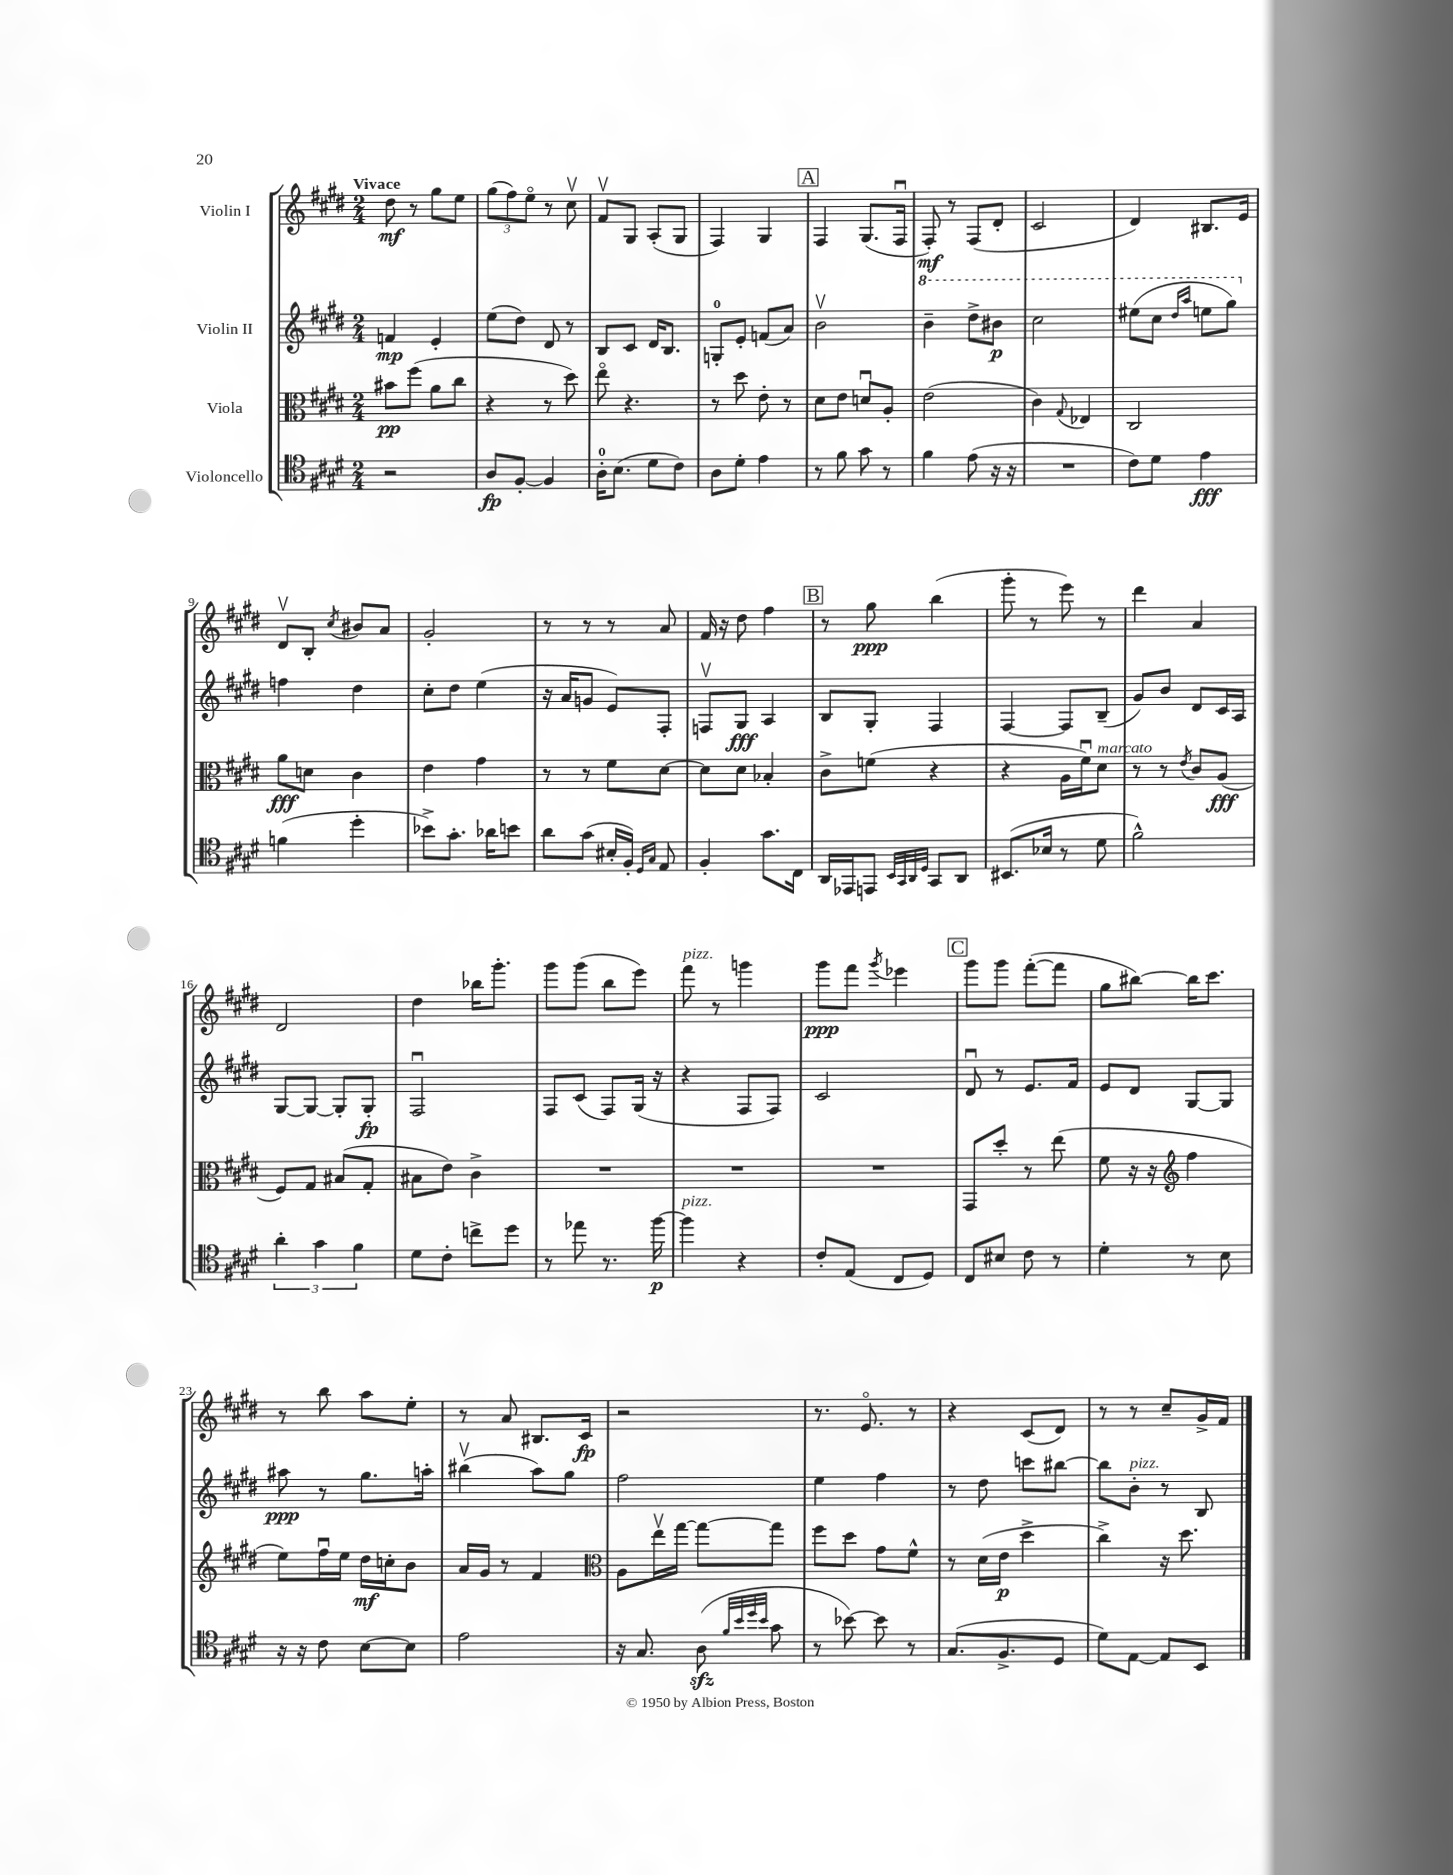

**kern	**dynam	**kern	**dynam	**kern	**dynam	**kern	**dynam
*part4	*part4	*part3	*part3	*part2	*part2	*part1	*part1
*staff4	*staff4	*staff3	*staff3	*staff2	*staff2	*staff1	*staff1
*I"Violoncello	*	*I"Viola	*	*I"Violin II	*	*I"Violin I	*
*clefC4	*	*clefC3	*	*clefG2	*	*clefG2	*
*k[f#c#g#d#]	*	*k[f#c#g#d#]	*	*k[f#c#g#d#]	*	*k[f#c#g#d#]	*
*M2/4	*	*M2/4	*	*M2/4	*	*M2/4	*
=1	=1	=1	=1	=1	=1	=1	=1
!	!	!	!	!	!	!LO:TX:a:B:t=Vivace	!
2r	.	8b#X\L	pp	4fn/	mp	8dd#\	mf
.	.	(8ff#\J	.	.	.	8r	.
.	.	8a\L	.	4e'/	.	8gg#\L	.
.	.	8cc#\J	.	.	.	8ee\J	.
=2	=2	=2	=2	=2	=2	=2	=2
8A/L	fp	4r	.	(8ee\L	.	(12gg#\L	.
.	.	.	.	.	.	12ff#\)	.
[8F#'/J	.	.	.	8dd#\J)	.	.	.
.	.	.	.	.	.	12ee\J	.
4F#/]	.	8r	.	8d#/	.	8r	.
.	.	8dd#\)	.	8r	.	8cc#v\	.
=3	=3	=3	=3	=3	=3	=3	=3
16A'\KL	.	8ee\	.	8B/L	.	8f#v/L	.
(8.B\J	.	.	.	.	.	.	.
.	.	4.r	.	8c#/J	.	8G#/J	.
8d#\L	.	.	.	16d#/KL	.	(8A'/L	.
.	.	.	.	8.B/J	.	.	.
8c#\J)	.	.	.	.	.	8G#/J	.
=4	=4	=4	=4	=4	=4	=4	=4
8A\L	.	8r	.	8Gn'/L	.	4F#/)	.
8d#'\J	.	8dd#\	.	8e'/J	.	.	.
4e\	.	8e'\	.	(8fn/L	.	4G#/	.
.	.	8r	.	8a/J)	.	.	.
!!LO:REH:place=s1:t=A
=5	=5	=5	=5	=5	=5	=5	=5
8r	.	8d#\L	.	2bv\	.	4F#/	.
8f#\	.	8e\J	.	.	.	.	.
8g#\	.	8dnu/L	.	.	.	(8.G#/L	.
8r	.	8A'/J	.	.	.	.	.
.	.	.	.	.	.	16F#u/Jk	.
=6	=6	=6	=6	=6	=6	=6	=6
*	*	*	*	*8va	*	*	*
4f#\	.	(2e\	.	4bb~\	.	8F#'/)	mf
.	.	.	.	.	.	8r	.
(8e\	.	.	.	8ddd#^\L	.	(8F#/L	.
16r	.	.	.	8bb#X\J	p	8d#'/J	.
16r	.	.	.	.	.	.	.
=7	=7	=7	=7	=7	=7	=7	=7
2r	.	4c#\)	.	2ccc#\	.	2c#/	.
.	.	8qqG#/	.	.	.	.	.
.	.	4E-X/	.	.	.	.	.
=8	=8	=8	=8	=8	=8	=8	=8
8c#\L)	.	2C#/	.	(8eee#X\L	.	4d#/)	.
8d#\J	.	.	.	8ccc#\J	.	.	.
.	.	.	.	16qqddd#/LL	.	.	.
.	.	.	.	16qqaaa/JJ	.	.	.
4e\	fff	.	.	8eeen\L	.	8.B#X/L	.
.	.	.	.	8ggg#\J)	.	.	.
.	.	.	.	.	.	16e/Jk	.
!!LO:LB:g=z
=9	=9	=9	=9	=9	=9	=9	=9
*	*	*	*	*X8va	*	*	*
(4fn\	.	8a\L	fff	4ffn\	.	8d#v/L	.
.	.	8dn\J	.	.	.	8B'/J	.
.	.	.	.	.	.	8qcc#/	.
4dd#'\	.	4c#\	.	4dd#\	.	8b#X/L	.
.	.	.	.	.	.	8a/J	.
=10	=10	=10	=10	=10	=10	=10	=10
8b-X^\L)	.	4e\	.	8cc#'\L	.	2g#'/	.
8.g#'\J	.	.	.	8dd#\J	.	.	.
.	.	4g#\	.	(4ee\	.	.	.
16a-X\KL	.	.	.	.	.	.	.
8bn\J	.	.	.	.	.	.	.
=11	=11	=11	=11	=11	=11	=11	=11
8a\L	.	8r	.	16r	.	8r	.
.	.	.	.	16a/KL	.	.	.
(8g#\J	.	8r	.	8gn/J	.	8r	.
16B#X'/LL	.	8f#\L	.	8e/L)	.	8r	.
16F#'/JJ)	.	.	.	.	.	.	.
16qqD#/LL	.	.	.	.	.	.	.
16qqG#/JJ	.	.	.	.	.	.	.
8E/	.	[8d#\J	.	8F#'/J	.	8a/	.
=12	=12	=12	=12	=12	=12	=12	=12
4F#'/	.	8d#\L]	.	8Fnv/L	.	16f#/	.
.	.	.	.	.	.	16r	.
.	.	8d#\J	.	8G#/J	fff	8dd#\	.
8.g#\L	.	4B-X'/	.	4A/	.	4ff#\	.
16C#\Jk	.	.	.	.	.	.	.
!!LO:REH:place=s1:t=B
=13	=13	=13	=13	=13	=13	=13	=13
16AA/LL	.	8c#^\L	.	8B/L	.	8r	.
16EE-X/J	.	.	.	.	.	.	.
8EEn/J	.	(8fn\J	.	8G#'/J	.	8gg#\	ppp
32qqBB/LLL	.	.	.	.	.	.	.
32qqGG#/	.	.	.	.	.	.	.
32qqAA/	.	.	.	.	.	.	.
32qqD#/JJJ	.	.	.	.	.	.	.
8GG#/L	.	4r	.	4F#/	.	(4bb\	.
8AA/J	.	.	.	.	.	.	.
=14	=14	=14	=14	=14	=14	=14	=14
(8.BB#X/L	.	4r	.	[4F#/	.	8ggg#'\	.
.	.	.	.	.	.	8r	.
16B-X/Jk	.	.	.	.	.	.	.
8r	.	16A\LL	.	8F#/L]	.	8eee\)	.
.	.	16f#u\J)	.	.	.	.	.
!	!	!LO:TX:a:i:t=marcato	!	!	!	!	!
8d#\	.	8d#\J	.	(8B~/J	.	8r	.
=15	=15	=15	=15	=15	=15	=15	=15
2f#^^\)	.	8r	.	8g#/L)	.	4ddd#\	.
.	.	8r	.	8b/J	.	.	.
.	.	8qe/	.	.	.	.	.
.	.	8c#/L	.	8d#/L	.	4a/	.
.	.	(8A/J	fff	16c#/L	.	.	.
.	.	.	.	16A/JJ	.	.	.
!!LO:LB:g=z
=16	=16	=16	=16	=16	=16	=16	=16
6a'\	.	8F#/L)	.	[8G#/L	.	2d#/	.
.	.	8G#/J	.	8G#/J_	.	.	.
6g#\	.	.	.	.	.	.	.
.	.	(8B#X/L	.	8G#'/L]	.	.	.
6f#\	.	.	.	.	.	.	.
.	.	8G#'/J	.	8G#'/J	fp	.	.
=17	=17	=17	=17	=17	=17	=17	=17
8d#\L	.	8B#X\L	.	2F#u/	.	4dd#\	.
8c#'\J	.	8e\J)	.	.	.	.	.
8ccn^\L	.	4c#^\	.	.	.	16bb-X\KL	.
.	.	.	.	.	.	8.ggg#'\J	.
8dd#\J	.	.	.	.	.	.	.
=18	=18	=18	=18	=18	=18	=18	=18
8r	.	2r	.	8F#/L	.	8ggg#\L	.
8ee-X\	.	.	.	(8c#/J	.	(8ggg#\J	.
8.r	.	.	.	8F#/L)	.	8bb\L	.
.	.	.	.	(16G#/Jk	.	8eee\J)	.
[16ff#\	p	.	.	16r	.	.	.
=19	=19	=19	=19	=19	=19	=19	=19
!	!	!	!	!	!	!LO:TX:a:i:t=pizz.	!
!LO:TX:a:i:t=pizz.	!	!	!	!	!	!	!
4ff#\]	.	2r	.	4r	.	8fff#\	.
.	.	.	.	.	.	8r	.
4r	.	.	.	8F#/L	.	4gggn\	.
.	.	.	.	8F#/J)	.	.	.
=20	=20	=20	=20	=20	=20	=20	=20
8c#'/L	.	2r	.	2c#/	.	8ggg#\L	ppp
(8E/J	.	.	.	.	.	8fff#\J	.
.	.	.	.	.	.	8qggg#/	.
8C#/L	.	.	.	.	.	4eee-X\	.
8D#/J)	.	.	.	.	.	.	.
!!LO:REH:place=s1:t=C
=21	=21	=21	=21	=21	=21	=21	=21
8C#/L	.	8GG#/L	.	8d#u/	.	8ggg#\L	.
8B#X/J	.	8dd#'/J	.	8r	.	8ggg#\J	.
8c#\	.	8r	.	8.e/L	.	([8fff#'\L	.
8r	.	(8ee\	.	.	.	8fff#\J]	.
.	.	.	.	16f#/Jk	.	.	.
=22	=22	=22	=22	=22	=22	=22	=22
4d#'\	.	8f#\	.	8e/L	.	8gg#\L	.
.	.	16r	.	8d#/J	.	[8bb#X\J)	.
.	.	16r	.	.	.	.	.
*	*	*clefG2	*	*	*	*	*
8r	.	4ff#\	.	[8G#/L	.	16bb#\KL]	.
.	.	.	.	.	.	8.ccc#\J	.
8B\	.	.	.	8G#/J]	.	.	.
!!LO:LB:g=z
=23	=23	=23	=23	=23	=23	=23	=23
16r	.	8ee\L)	.	8aa#X\	ppp	8r	.
16r	.	.	.	.	.	.	.
8c#\	.	16ff#u\L	.	8r	.	8bb\	.
.	.	16ee\JJ	.	.	.	.	.
[8B\L	.	16dd#\LL	mf	8.gg#\L	.	8aa\L	.
.	.	16ccn'\J	.	.	.	.	.
8B\J]	.	8b\J	.	.	.	8ee'\J	.
.	.	.	.	16aan'\Jk	.	.	.
=24	=24	=24	=24	=24	=24	=24	=24
2e\	.	16a/LL	.	(4bb#Xv\	.	8r	.
.	.	16g#/JJ	.	.	.	.	.
.	.	8r	.	.	.	8a/	.
.	.	4f#/	.	8aa\L)	.	8.B#X/L	.
.	.	.	.	8gg#\J	.	.	.
.	.	.	.	.	.	16c#/Jk	fp
=25	=25	=25	=25	=25	=25	=25	=25
*	*	*clefC3	*	*	*	*	*
16r	.	8A\L	.	2ff#\	.	2r	.
8.G#/	.	.	.	.	.	.	.
.	.	16eev\L	.	.	.	.	.
.	.	[16gg#\JJ	.	.	.	.	.
(8Azz\	.	8gg#\L_	.	.	.	.	.
32qqf#/LLL	.	.	.	.	.	.	.
32qqb/	.	.	.	.	.	.	.
32qqdd#/	.	.	.	.	.	.	.
32qqb/JJJ	.	.	.	.	.	.	.
8g#\	.	8gg#\J]	.	.	.	.	.
=26	=26	=26	=26	=26	=26	=26	=26
8r	.	8ff#\L	.	4ee\	.	8.r	.
[8b-X\)	.	8dd#\J	.	.	.	.	.
.	.	.	.	.	.	8.e/	.
8b-\]	.	8g#\L	.	4ff#\	.	.	.
8r	.	8f#^^\J	.	.	.	8r	.
=27	=27	=27	=27	=27	=27	=27	=27
(8.G#/L	.	8r	.	8r	.	4r	.
.	.	(16d#\LL	.	8dd#\	.	.	.
8.F#^/	.	16e\JJ	p	.	.	.	.
.	.	4dd#^\	.	8cccn\L	.	(8c#/L	.
8D#/J	.	.	.	[8bb#X\J	.	8d#/J)	.
=28	=28	=28	=28	=28	=28	=28	=28
8d#\L)	.	4cc#^\)	.	8bb#\L]	.	8r	.
!	!	!	!	!LO:TX:a:i:t=pizz.	!	!	!
[8E\J	.	.	.	8b'\J	.	8r	.
8E/L]	.	16r	.	8r	.	8cc#~/L	.
.	.	8.dd#\	.	.	.	.	.
8BB/J	.	.	.	8B/	.	16g#^/L	.
.	.	.	.	.	.	16f#/JJ	.
==	==	==	==	==	==	==	==
*-	*-	*-	*-	*-	*-	*-	*-
